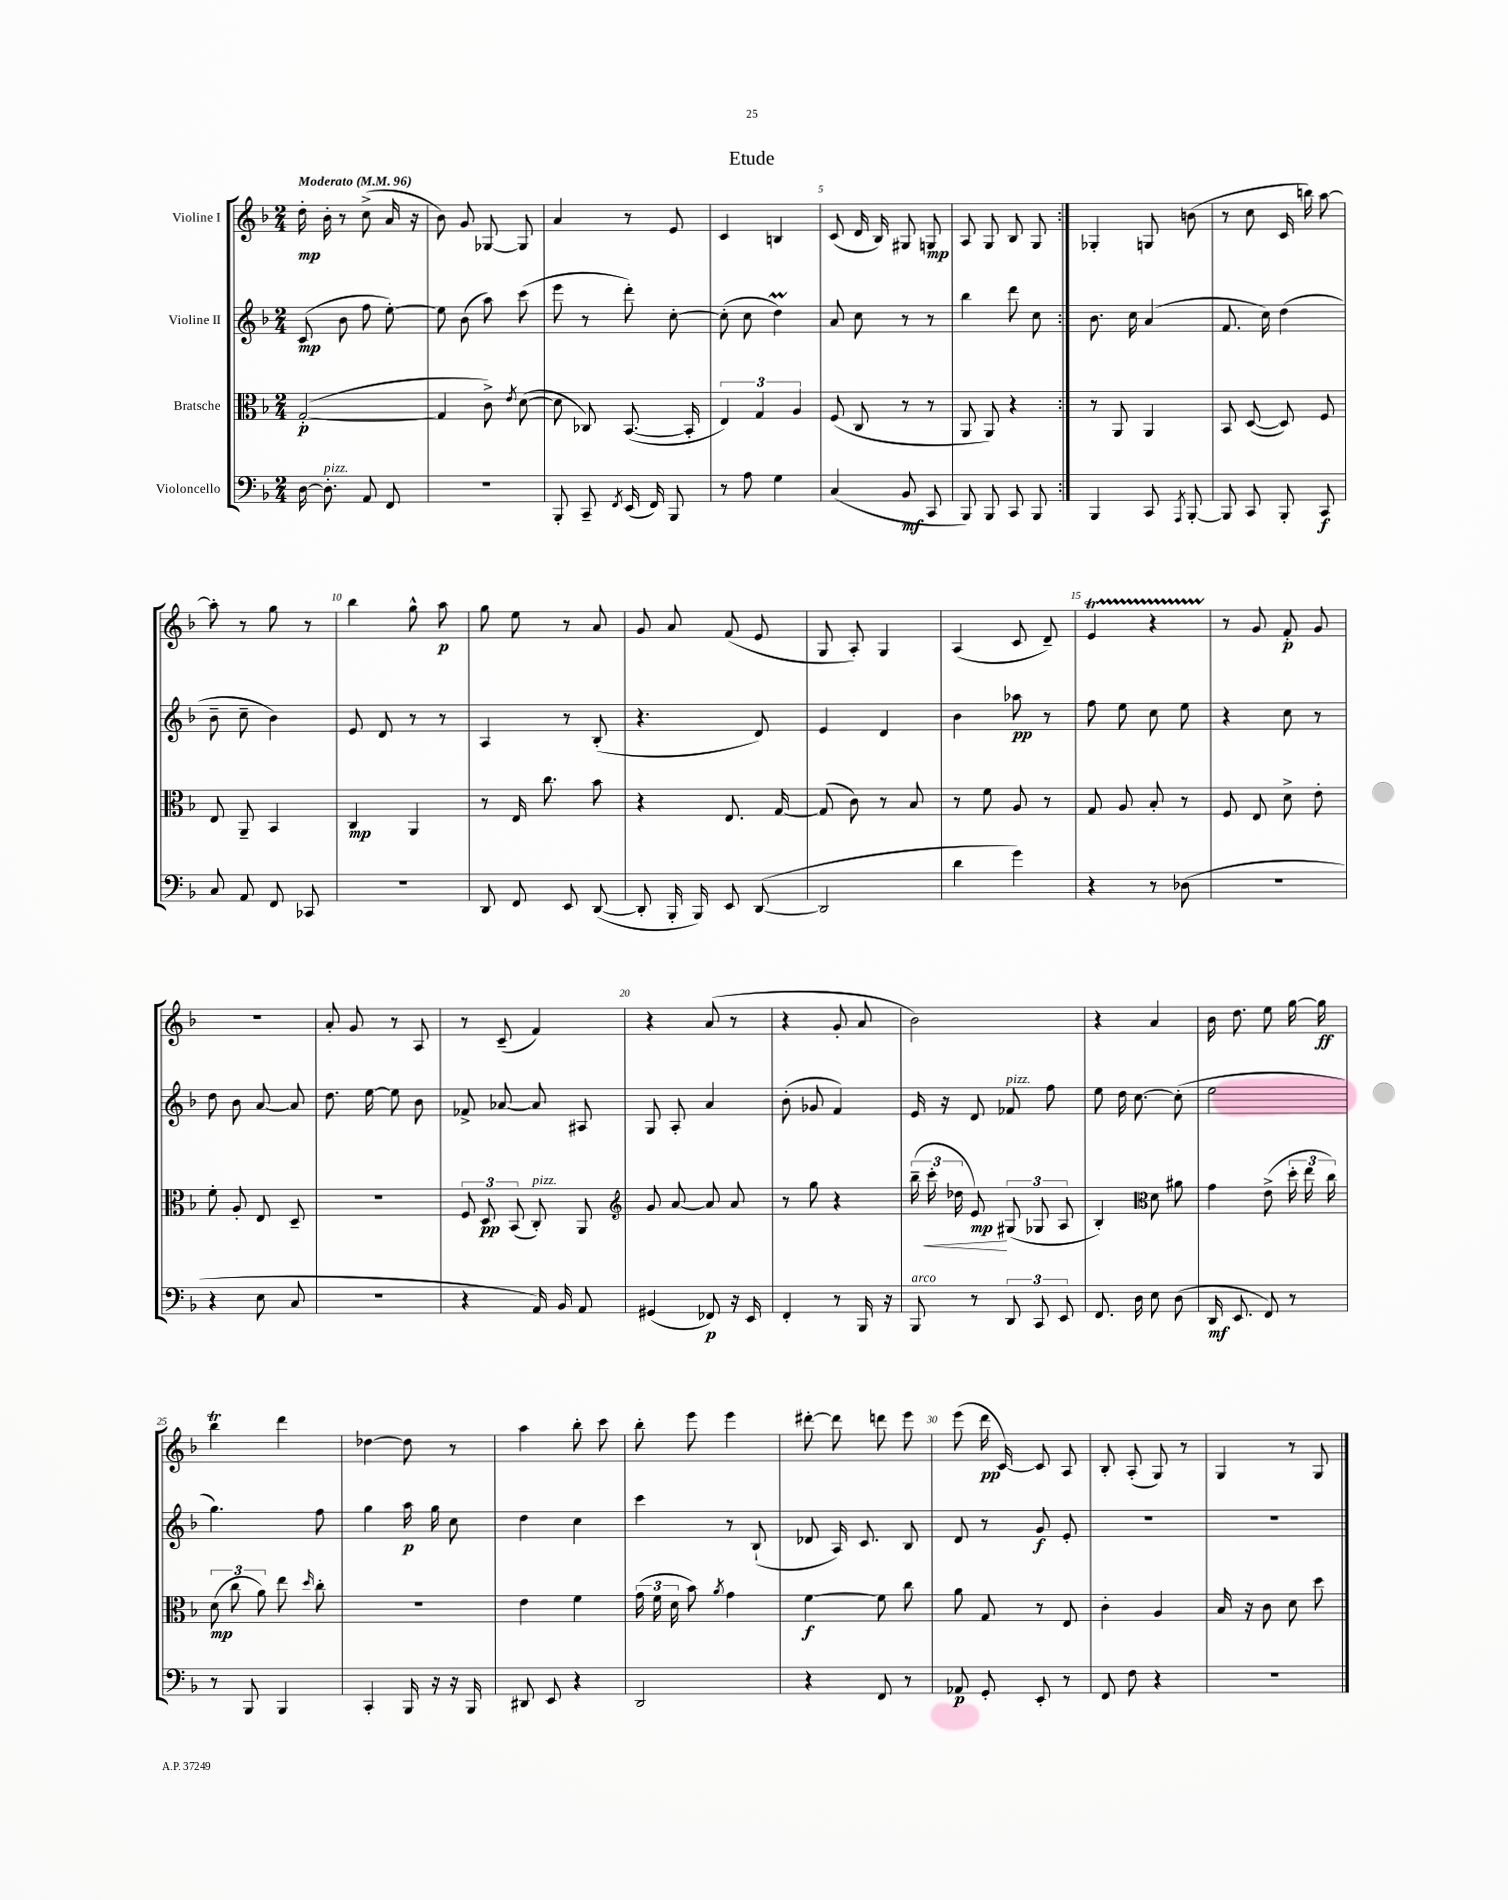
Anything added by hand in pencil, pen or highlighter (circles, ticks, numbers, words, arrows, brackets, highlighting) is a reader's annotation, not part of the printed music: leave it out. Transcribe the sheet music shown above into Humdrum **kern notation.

**kern	**kern	**kern	**kern
*staff4	*staff3	*staff2	*staff1
*clefF4	*clefC3	*clefG2	*clefG2
*k[b-]	*k[b-]	*k[b-]	*k[b-]
*M2/4	*M2/4	*M2/4	*M2/4
*MM96	*MM96	*MM96	*MM96
[16D\	([2G'/	(8c/	16dd'\
8.D'\]	.	.	16b-'\
.	.	8b-\	8r
8AA/	.	8ff\	(8cc^\
8FF/	.	[8ee'\)	16a/
.	.	.	16r
=	=	=	=
2r	4G/]	8ee\]	8b-\)
.	.	(8b-\	8g/
.	8c^\)	8aa\)	[8G-/
.	8qe/	.	.
.	([8d\	(8ccc\	8G-/]
=	=	=	=
8BBB-'/	8d\]	8eee\	4a/
8CC~/	8C-/)	8r	.
8qFF/	.	.	.
(16EE/	([8.BB-/	8ddd'\)	8r
16FF/)	.	.	.
8BBB-/	.	[8cc'\	8e/
.	16BB-'/]	.	.
=	=	=	=
8r	6E/)	(8cc'\]	4c/
8A\	.	8cc\	.
.	6G/	.	.
4G\	.	4dd\)	4B/
.	6A/	.	.
=	=	=	=
(4C/	(8F/	8a/	(8c/
.	8C/	8cc\	16d/
.	.	.	16B-/)
8BB-/	8r	8r	8G#/
8CC/	8r	8r	8G/
=	=	=	=
8BBB-/)	8AA/	4bb-\	8A/
8BBB-/	8AA/)	.	8G/
8CC/	4r	8ddd\	8B-/
8BBB-/	.	8cc\	8G/
=:|!	=:|!	=:|!	=:|!
4BBB-/	8r	8.b-\	4G-'/
.	8AA/	.	.
.	.	16cc\	.
8CC/	4AA/	(4a/	8G/
8qAAA/	.	.	.
[8BBB-'/	.	.	(8b\
=	=	=	=
8BBB-/]	8BB-/	8.f/	8r
8CC/	([8D/	.	8cc\
.	.	16cc\)	.
8BBB-'/	8D/])	(4dd\	16c/
.	.	.	16bb\)
8CC/	8F/	.	[8aa\
=	=	=	=
8C/	8E/	8b-~\	8aa'\]
8AA/	8AA~/	8cc~\	8r
8FF/	4BB-/	4b-\)	8gg\
8CC-/	.	.	8r
=	=	=	=
2r	4C/	8e/	4bb-\
.	.	8d/	.
.	4AA/	8r	8gg^^\
.	.	8r	8aa\
=	=	=	=
8DD/	8r	4A/	8gg\
8FF/	16E/	.	8ee\
.	8.cc\	.	.
8EE/	.	8r	8r
([8DD/	8b-\	(8B-'/	8a/
=	=	=	=
8DD'/]	4r	4.r	8g/
16BBB-'/	.	.	8a/
16BBB-/)	.	.	.
8EE/	8.E/	.	(8f/
([8DD/	.	8d/)	8e/
.	[16G/	.	.
=	=	=	=
2DD/]	(8G/]	4e/	8G/
.	8c\)	.	8A'/)
.	8r	4d/	4G/
.	8B-/	.	.
=	=	=	=
4d\	8r	4b-\	(4A/
.	8f\	.	.
4g\)	8A/	8aa-\	8c/
.	8r	8r	8d~/)
=	=	=	=
4r	8G/	8ff\	4e/
.	8A/	8ee\	.
8r	8B-'/	8cc\	4r
(8D-\	8r	8ee\	.
=	=	=	=
2r	8F/	4r	8r
.	8E/	.	8g/
.	8d^\	8cc\	8f'/
.	8e'\	8r	8g/
=	=	=	=
4r	8f'\	8dd\	2r
.	8A'/	8b-\	.
8E\	8E/	[8a/	.
8C/	8D~/	8a/]	.
=	=	=	=
2r	2r	8.dd\	8a'/
.	.	.	8g/
.	.	[16ee\	.
.	.	8ee\]	8r
.	.	8b-\	8A/
=	=	=	=
4r	12F/	8f-^/	8r
.	12D/	.	.
.	.	[8a-/	(8c~/
.	(12BB-/	.	.
16AA/)	8C'/)	8a-/]	4f/)
16BB-/	.	.	.
8AA/	8AA/	8A#/	.
=	=	=	=
*	*clefG2	*	*
(4GG#/	8g/	8G/	4r
.	[8a/	8A'/	.
8FF-/)	8a/]	4a/	(8a/
16r	8a/	.	8r
16EE/	.	.	.
=	=	=	=
4FF'/	8r	(8b-'\	4r
.	8gg\	8g-/	.
8r	4r	4f/)	8g'/
16BBB-/	.	.	8a/
16r	.	.	.
=	=	=	=
8BBB-/	(24bb-~\	16e/	2b-\)
.	24ccc'\	.	.
.	.	16r	.
.	24dd-\	.	.
8r	8e/)	8d/	.
12DD/	(12G#/	8f-/	.
12CC/	12G-/	.	.
.	.	8ff\	.
12EE/	12A/	.	.
=	=	=	=
8.FF/	4B-'/)	8ee\	4r
.	.	16dd\	.
16D\	.	[8.cc\	.
*	*clefC3	*	*
8E\	8d\	.	4a/
(8D\	8a#\	(8cc'\]	.
=	=	=	=
16DD/	4g\	2ee\	16b-\
8.EE/	.	.	8.dd\
8FF/)	(8e^\	.	8ee\
8r	24dd'\	.	[16gg\
.	24ee\	.	.
.	.	.	16gg\]
.	24cc\)	.	.
=	=	=	=
8r	(12d\	4.gg\)	4bb-\
.	12cc\	.	.
8BBB-/	.	.	.
.	12a\)	.	.
4BBB-/	8ee\	.	4ddd\
.	16qqdd/	.	.
.	8cc'\	8ff\	.
=	=	=	=
4CC'/	2r	4gg\	[4dd-\
16BBB-/	.	16aa\	8dd-\]
16r	.	16gg\	.
16r	.	8cc\	8r
16BBB-/	.	.	.
=	=	=	=
8DD#/	4e\	4dd\	4aa\
8EE/	.	.	.
4r	4f\	4cc\	8bb-'\
.	.	.	8ccc\
=	=	=	=
2DD/	(24g\	4ccc\	8bb-'\
.	24f\	.	.
.	24d\	.	.
.	8b-\)	.	8eee\
.	8qa/	.	.
.	4g\	8r	4eee\
.	.	(8B-`/	.
=	=	=	=
4r	[4f\	8d-/	[8ddd#'\
.	.	16A/)	8ddd#\]
.	.	8.c/	.
8FF/	8f\]	.	8ddd\
8r	8cc\	8B-/	8eee\
=	=	=	=
8AA-/	8a\	8d/	(8eee\
8GG'/	8G/	8r	16ddd\
.	.	.	[16c/)
8EE'/	8r	8g/	8c/]
8r	8E/	8e'/	8A/
=	=	=	=
8FF/	4c'\	2r	8B-'/
8F\	.	.	(8A'/
4r	4A/	.	8G/)
.	.	.	8r
=	=	=	=
2r	16B-/	2r	4G/
.	16r	.	.
.	8c\	.	.
.	8d\	.	8r
.	8dd\	.	8G/
==	==	==	==
*-	*-	*-	*-
